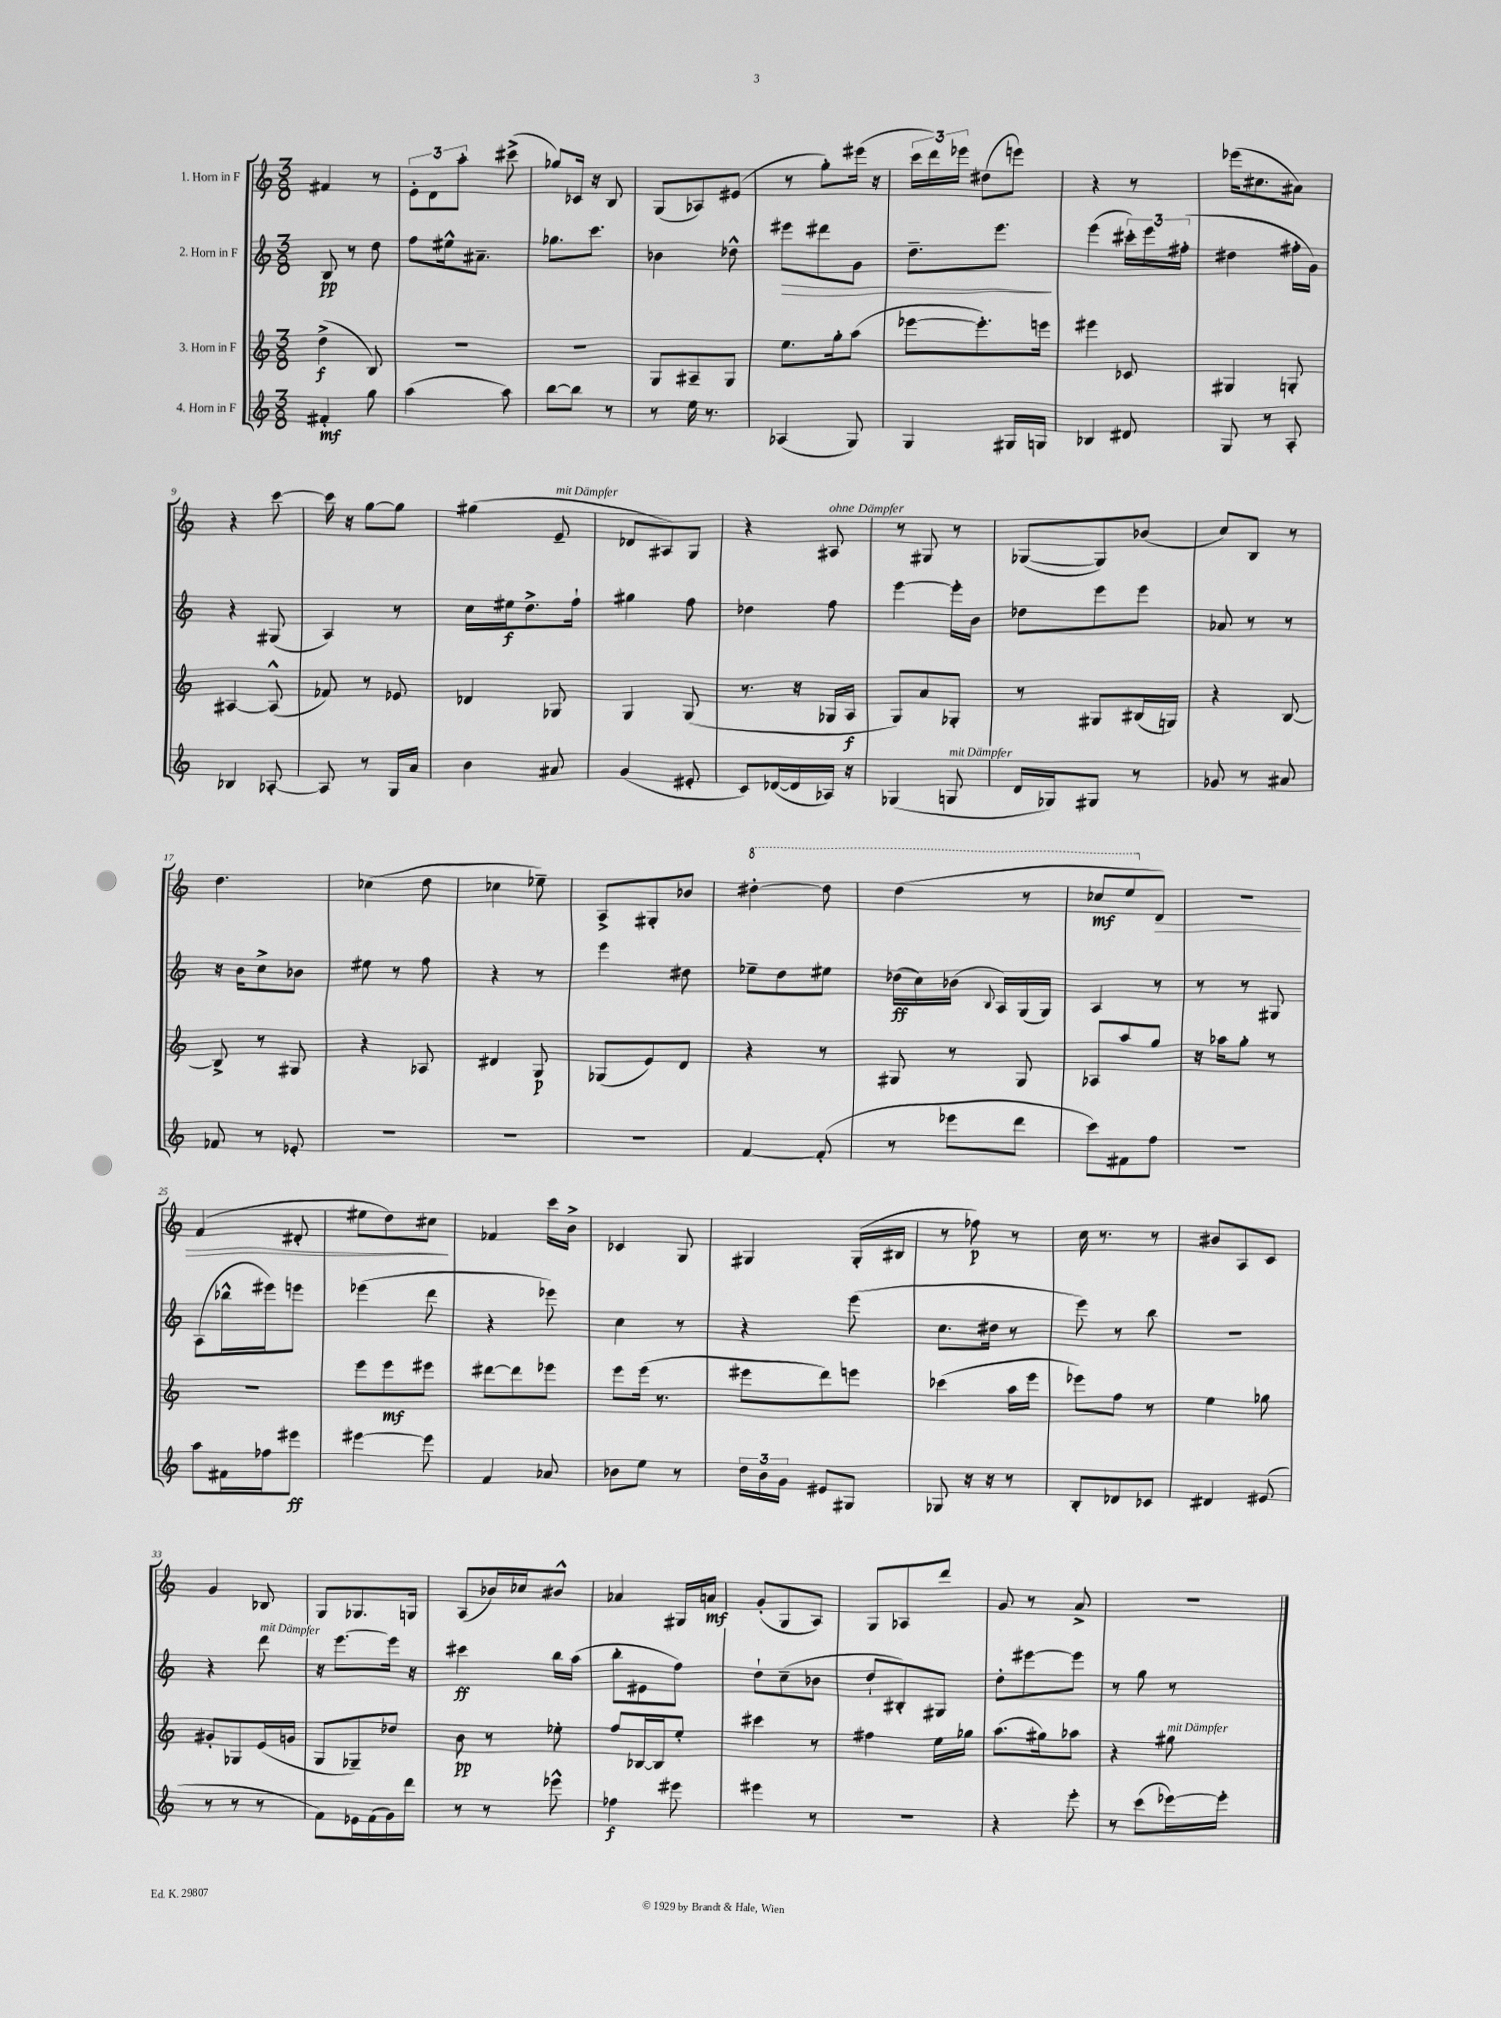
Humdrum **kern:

**kern	**dynam	**kern	**dynam	**kern	**dynam	**kern	**dynam
*part4	*part4	*part3	*part3	*part2	*part2	*part1	*part1
*staff4	*staff4	*staff3	*staff3	*staff2	*staff2	*staff1	*staff1
*I"4. Horn in F	*	*I"3. Horn in F	*	*I"2. Horn in F	*	*I"1. Horn in F	*
*clefG2	*	*clefG2	*	*clefG2	*	*clefG2	*
*k[]	*	*k[]	*	*k[]	*	*k[]	*
*M3/8	*	*M3/8	*	*M3/8	*	*M3/8	*
=1	=1	=1	=1	=1	=1	=1	=1
4f#X'/	mf	(4dd^\	f	8B/	pp	4f#X/	.
.	.	.	.	8r	.	.	.
8gg\	.	8B/)	.	8dd\	.	8r	.
=2	=2	=2	=2	=2	=2	=2	=2
(4aa\	.	4.r	.	8ff\L	.	12e'\L	.
.	.	.	.	.	.	12d\	.
.	.	.	.	16ee#X^^\k	.	.	.
.	.	.	.	.	.	12aa'\J	.
.	.	.	.	8.a#X~\J	.	.	.
8aa\)	.	.	.	.	.	(8ccc#X^\	.
=3	=3	=3	=3	=3	=3	=3	=3
[8bb\L	.	4.r	.	8.gg-X\L	.	8gg-X/L)	.
8bb\J]	.	.	.	.	.	16c-X/Jk	.
.	.	.	.	8.ccc\J	.	16r	.
8r	.	.	.	.	.	8B/	.
=4	=4	=4	=4	=4	=4	=4	=4
8r	.	8G/L	.	4b-X\	.	(8G/L	.
16ee\	.	8A#X~/	.	.	.	8A-X/)	.
8.r	.	.	.	.	.	.	.
.	.	8G/J	.	8dd-X^^\	.	(8e#X/J	.
=5	=5	=5	=5	=5	=5	=5	=5
!	!	!	!	!	!LO:HP:b	!	!
(4A-X/	.	8.ee\L	.	8eee#X\L	>	8r	.
.	.	.	.	8ddd#X\	.	8gg'\L)	.
.	.	16gg'\k	.	.	.	.	.
8G/)	.	(8aa\J	.	8g\J	.	(16eee#X\Jk	.
.	.	.	.	.	.	16r	.
=6	=6	=6	=6	=6	=6	=6	=6
4G/	.	[8eee-X\L	.	8.dd~\L	.	24ccc\LL	.
.	.	.	.	.	.	24ddd\)	.
.	.	.	.	.	.	24eee-X\JJ	.
.	.	8.eee-'\])	.	.	.	(8dd#X\L	.
.	.	.	.	8.eee\J	.	.	.
16G#X/LL	.	.	.	.	.	8eeen\J)	.
16Gn/JJ	.	16eeen\Jk	.	.	.	.	.
.	.	.	.	.	]	.	.
=7	=7	=7	=7	=7	=7	=7	=7
4B-X/	.	4eee#X\	.	(4eee\	.	4r	.
8d#X/	.	8c-X/	.	24ccc#X'\LL)	.	8r	.
.	.	.	.	24eee\	.	.	.
.	.	.	.	(24ff#X'\JJ	.	.	.
=8	=8	=8	=8	=8	=8	=8	=8
8G/	.	4G#X/	.	4dd#X\	.	(16eee-X\KL	.
.	.	.	.	.	.	8.cc#X\	.
8r	.	.	.	.	.	.	.
8A'/	.	8Gn'/	.	16ff#X'\LL	.	8a#X\J)	.
.	.	.	.	16g\JJ)	.	.	.
!!LO:LB:g=z
=9	=9	=9	=9	=9	=9	=9	=9
4B-X/	.	[4A#X/	.	4r	.	4r	.
[8A-X'/	.	(8A#^^/]	.	(8G#X/	.	[8ccc\	.
=10	=10	=10	=10	=10	=10	=10	=10
8A-/]	.	8f-X/)	.	4A/)	.	16ccc\]	.
.	.	.	.	.	.	16r	.
8r	.	8r	.	.	.	[8gg\L	.
16G/LL	.	8e-X/	.	8r	.	8gg\J]	.
16a/JJ	.	.	.	.	.	.	.
=11	=11	=11	=11	=11	=11	=11	=11
4b\	.	4d-X/	.	16cc\LL	.	(4gg#X\	.
.	.	.	.	16ee#X\J	f	.	.
.	.	.	.	8.dd^\	.	.	.
!	!	!	!	!	!	!LO:TX:a:i:t=mit Dämpfer	!
8a#X/	.	8G-X/	.	.	.	8e~/	.
.	.	.	.	16ff`\Jk	.	.	.
=12	=12	=12	=12	=12	=12	=12	=12
(4g/	.	4G/	.	4gg#X\	.	8d-X/L	.
.	.	.	.	.	.	8A#X/)	.
8e#X'/	.	(8G/	.	8ff\	.	8G/J	.
=13	=13	=13	=13	=13	=13	=13	=13
8c/L)	.	8.r	.	4dd-X\	.	4r	.
([16d-X/L	.	.	.	.	.	.	.
16d-/]	.	16r	.	.	.	.	.
!	!	!	!	!	!	!LO:TX:a:i:t=ohne Dämpfer	!
16A-X/JJ)	.	16G-X/LL	.	8ff\	.	8A#X/	.
16r	.	16A/JJ	f	.	.	.	.
=14	=14	=14	=14	=14	=14	=14	=14
(4G-X/	.	8G/L)	.	[4eee\	.	8r	.
.	.	8a/	.	.	.	8G#X/	.
!LO:TX:a:i:t=mit Dämpfer	!	!	!	!	!	!	!
8Gn/	.	8G-X'/J	.	16eee'\LL]	.	8r	.
.	.	.	.	16b\JJ	.	.	.
=15	=15	=15	=15	=15	=15	=15	=15
16d/LL	.	8r	.	8dd-X\L	.	([8G-X/L	.
16G-X/J)	.	.	.	.	.	.	.
8G#X/J	.	8G#X/L	.	8eee\	.	8G-/])	.
8r	.	(16B#X/L	.	8eee\J	.	(8b-X/J	.
.	.	16Gn/JJ)	.	.	.	.	.
=16	=16	=16	=16	=16	=16	=16	=16
8g-X/	.	4r	.	8a-X/	.	8cc/L)	.
8r	.	.	.	8r	.	8B/J	.
8a#X/	.	[8B/	.	8r	.	8r	.
!!LO:LB:g=z
=17	=17	=17	=17	=17	=17	=17	=17
8f-X/	.	8B^/]	.	16r	.	4.dd\	.
.	.	.	.	16b\KL	.	.	.
8r	.	8r	.	8cc^\	.	.	.
8e-X'/	.	8G#X/	.	8b-X\J	.	.	.
=18	=18	=18	=18	=18	=18	=18	=18
4.r	.	4r	.	8ee#X\	.	(4cc-X\	.
.	.	.	.	8r	.	.	.
.	.	8A-X/	.	8ff\	.	8dd\	.
=19	=19	=19	=19	=19	=19	=19	=19
4.r	.	4d#X/	.	4r	.	4cc-X\	.
.	.	8G/	p	8r	.	8ee-X~\)	.
=20	=20	=20	=20	=20	=20	=20	=20
4.r	.	(8G-X/L	.	4eee\	.	8A^/L	.
.	.	8e/)	.	.	.	8G#X'/	.
.	.	8d/J	.	8dd#X\	.	8b-X/J	.
=21	=21	=21	=21	=21	=21	=21	=21
*	*	*	*	*	*	*8va	*
[4f/	.	4r	.	8ee-X~\L	.	[4ddd#X'\	.
.	.	.	.	8dd\	.	.	.
(8f'/]	.	8r	.	8ee#X\J	.	8ddd#\]	.
=22	=22	=22	=22	=22	=22	=22	=22
8r	.	8G#X/	.	(16dd-X\LL	ff	(4ddd\	.
.	.	.	.	16cc\)	.	.	.
8eee-X\L	.	8r	.	(16b-X\JJ	.	.	.
.	.	.	.	8qqB/	.	.	.
.	.	.	.	16A/LL)	.	.	.
8ddd\J	.	8G#/	.	(16G/	.	8r	.
.	.	.	.	16G/JJ)	.	.	.
=23	=23	=23	=23	=23	=23	=23	=23
8ccc\L)	.	8A-X/L	.	4A/	.	8ccc-X/L	mf
8f#X\	.	8aa/	.	.	.	8eee/	.
*	*	*	*	*	*	*X8va	*
!	!	!	!	!	!	!	!LO:HP:b
8ff\J	.	8gg/J	.	8r	.	8d/J)	>
=24	=24	=24	=24	=24	=24	=24	=24
4.r	.	16r	.	8r	.	4.r	.
.	.	16aa-X\KL	.	.	.	.	.
.	.	8gg'\J	.	8r	.	.	.
.	.	8r	.	8G#X/	.	.	.
!!LO:LB:g=z
=25	=25	=25	=25	=25	=25	=25	=25
8aa\L	.	4.r	.	(8A\L	.	(4f/	.
16f#X\L	.	.	.	16bb-X^^\L	.	.	.
16ff-X\J	.	.	.	16eee#X\J)	.	.	.
8eee#X\J	ff	.	.	8eeen\J	.	8d#X'/	.
=26	=26	=26	=26	=26	=26	=26	=26
[4eee#X\	.	8eee\L	.	(4eee-X\	.	8ee#X\L	.
.	.	8eee\	mf	.	.	8dd\)	.
8eee#\]	.	8eee#X\J	.	8ddd\	.	8cc#X\J	.
.	.	.	.	.	.	.	]
=27	=27	=27	=27	=27	=27	=27	=27
4f/	.	[8ddd#X\L	.	4r	.	4f-X/	.
.	.	8ddd#\]	.	.	.	.	.
8a-X/	.	8eee-X\J	.	8eee-X\)	.	16ccc\LL	.
.	.	.	.	.	.	16b^\JJ	.
=28	=28	=28	=28	=28	=28	=28	=28
8b-X\L	.	8eee\L	.	4cc\	.	4c-X/	.
8ee\J	.	(16eee\Jk	.	.	.	.	.
.	.	8.r	.	.	.	.	.
8r	.	.	.	8r	.	8G/	.
=29	=29	=29	=29	=29	=29	=29	=29
24dd\LL	.	8eee#X\L	.	4r	.	4G#X/	.
24b\	.	.	.	.	.	.	.
24g\JJ	.	.	.	.	.	.	.
8e#X/L	.	8ddd\)	.	.	.	.	.
8G#X/J	.	8eeen\J	.	(8eee\	.	(16G#'/LL	.
.	.	.	.	.	.	16B#X/JJ	.
=30	=30	=30	=30	=30	=30	=30	=30
8G-X/	.	(4ccc-X\	.	8.cc\L	.	8r	.
16r	.	.	.	.	.	8ff-X\)	p
16r	.	.	.	16dd#X\Jk	.	.	.
8r	.	16aa\LL	.	8r	.	8r	.
.	.	16eee\JJ	.	.	.	.	.
=31	=31	=31	=31	=31	=31	=31	=31
8B'/L	.	8eee-X\L)	.	8eee\)	.	16cc\	.
.	.	.	.	.	.	8.r	.
8d-X/	.	8ff\J	.	8r	.	.	.
8c-X/J	.	8r	.	8bb\	.	8r	.
=32	=32	=32	=32	=32	=32	=32	=32
4d#X/	.	4ee\	.	4.r	.	8b#X/L	.
.	.	.	.	.	.	8A/	.
(8e#X/	.	8gg-X\	.	.	.	8c/J	.
!!LO:LB:g=z
=33	=33	=33	=33	=33	=33	=33	=33
8r	.	8g#X'/L	.	4r	.	4g/	.
8r	.	8G-X/	.	.	.	.	.
!	!	!	!	!LO:TX:a:i:t=mit Dämpfer	!	!	!
8r	.	(16e/L	.	8ddd\	.	8B-X/	.
.	.	16gn/JJ	.	.	.	.	.
=34	=34	=34	=34	=34	=34	=34	=34
8f\L)	.	8G/L	.	16r	.	8G/L	.
.	.	.	.	[8.eee\L	.	.	.
16e-X\L	.	8G-X~/)	.	.	.	8.G-X/	.
(16f\	.	.	.	.	.	.	.
16g\)	.	8dd-X/J	.	16eee\Jk]	.	.	.
16ddd\JJ	.	.	.	16r	.	16Gn/Jk	.
=35	=35	=35	=35	=35	=35	=35	=35
8r	.	8b\	pp	4ccc#X\	ff	(8A/L	.
8r	.	8r	.	.	.	16b-X/L)	.
.	.	.	.	.	.	16cc-X/J	.
8eee-X^^\	.	8ee-X'\	.	16bb\LL	.	8b#X^^/J	.
.	.	.	.	(16aa\JJ	.	.	.
=36	=36	=36	=36	=36	=36	=36	=36
4ff-X\	f	8ff/L	.	8bb'\L	.	4a-X/	.
.	.	[16B-X/L	.	8e#X\	.	.	.
.	.	16B-/J]	.	.	.	.	.
8eee#X\	.	8ee'/J	.	8ff\J)	.	16G#X/LL	.
.	.	.	.	.	.	16an/JJ	mf
=37	=37	=37	=37	=37	=37	=37	=37
4eee#X\	.	4ccc#X\	.	8dd`\L	.	(8g'/L	.
.	.	.	.	(8cc~\	.	8G/	.
8r	.	8r	.	8b-X\J	.	8A/J)	.
=38	=38	=38	=38	=38	=38	=38	=38
4.r	.	4ff#X\	.	8dd`/L	.	8G/L	.
.	.	.	.	8B#X'/)	.	8A-X/	.
.	.	16ee\LL	.	8G#X/J	.	8ddd/J	.
.	.	16gg-X\JJ	.	.	.	.	.
=39	=39	=39	=39	=39	=39	=39	=39
4r	.	(8.aa\L	.	8dd'\L	.	8g/	.
.	.	.	.	[8eee#X\	.	8r	.
.	.	16gg#X\k)	.	.	.	.	.
8eee'\	.	8aa-X\J	.	8eee#\J]	.	8a^/	.
=40	=40	=40	=40	=40	=40	=40	=40
8r	.	4r	.	8r	.	4.r	.
(8ccc\L	.	.	.	8gg\	.	.	.
!	!	!LO:TX:a:i:t=mit Dämpfer	!	!	!	!	!
[16eee-X\L)	.	8gg#X\	.	8r	.	.	.
16eee-'\JJ]	.	.	.	.	.	.	.
==	==	==	==	==	==	==	==
*-	*-	*-	*-	*-	*-	*-	*-
